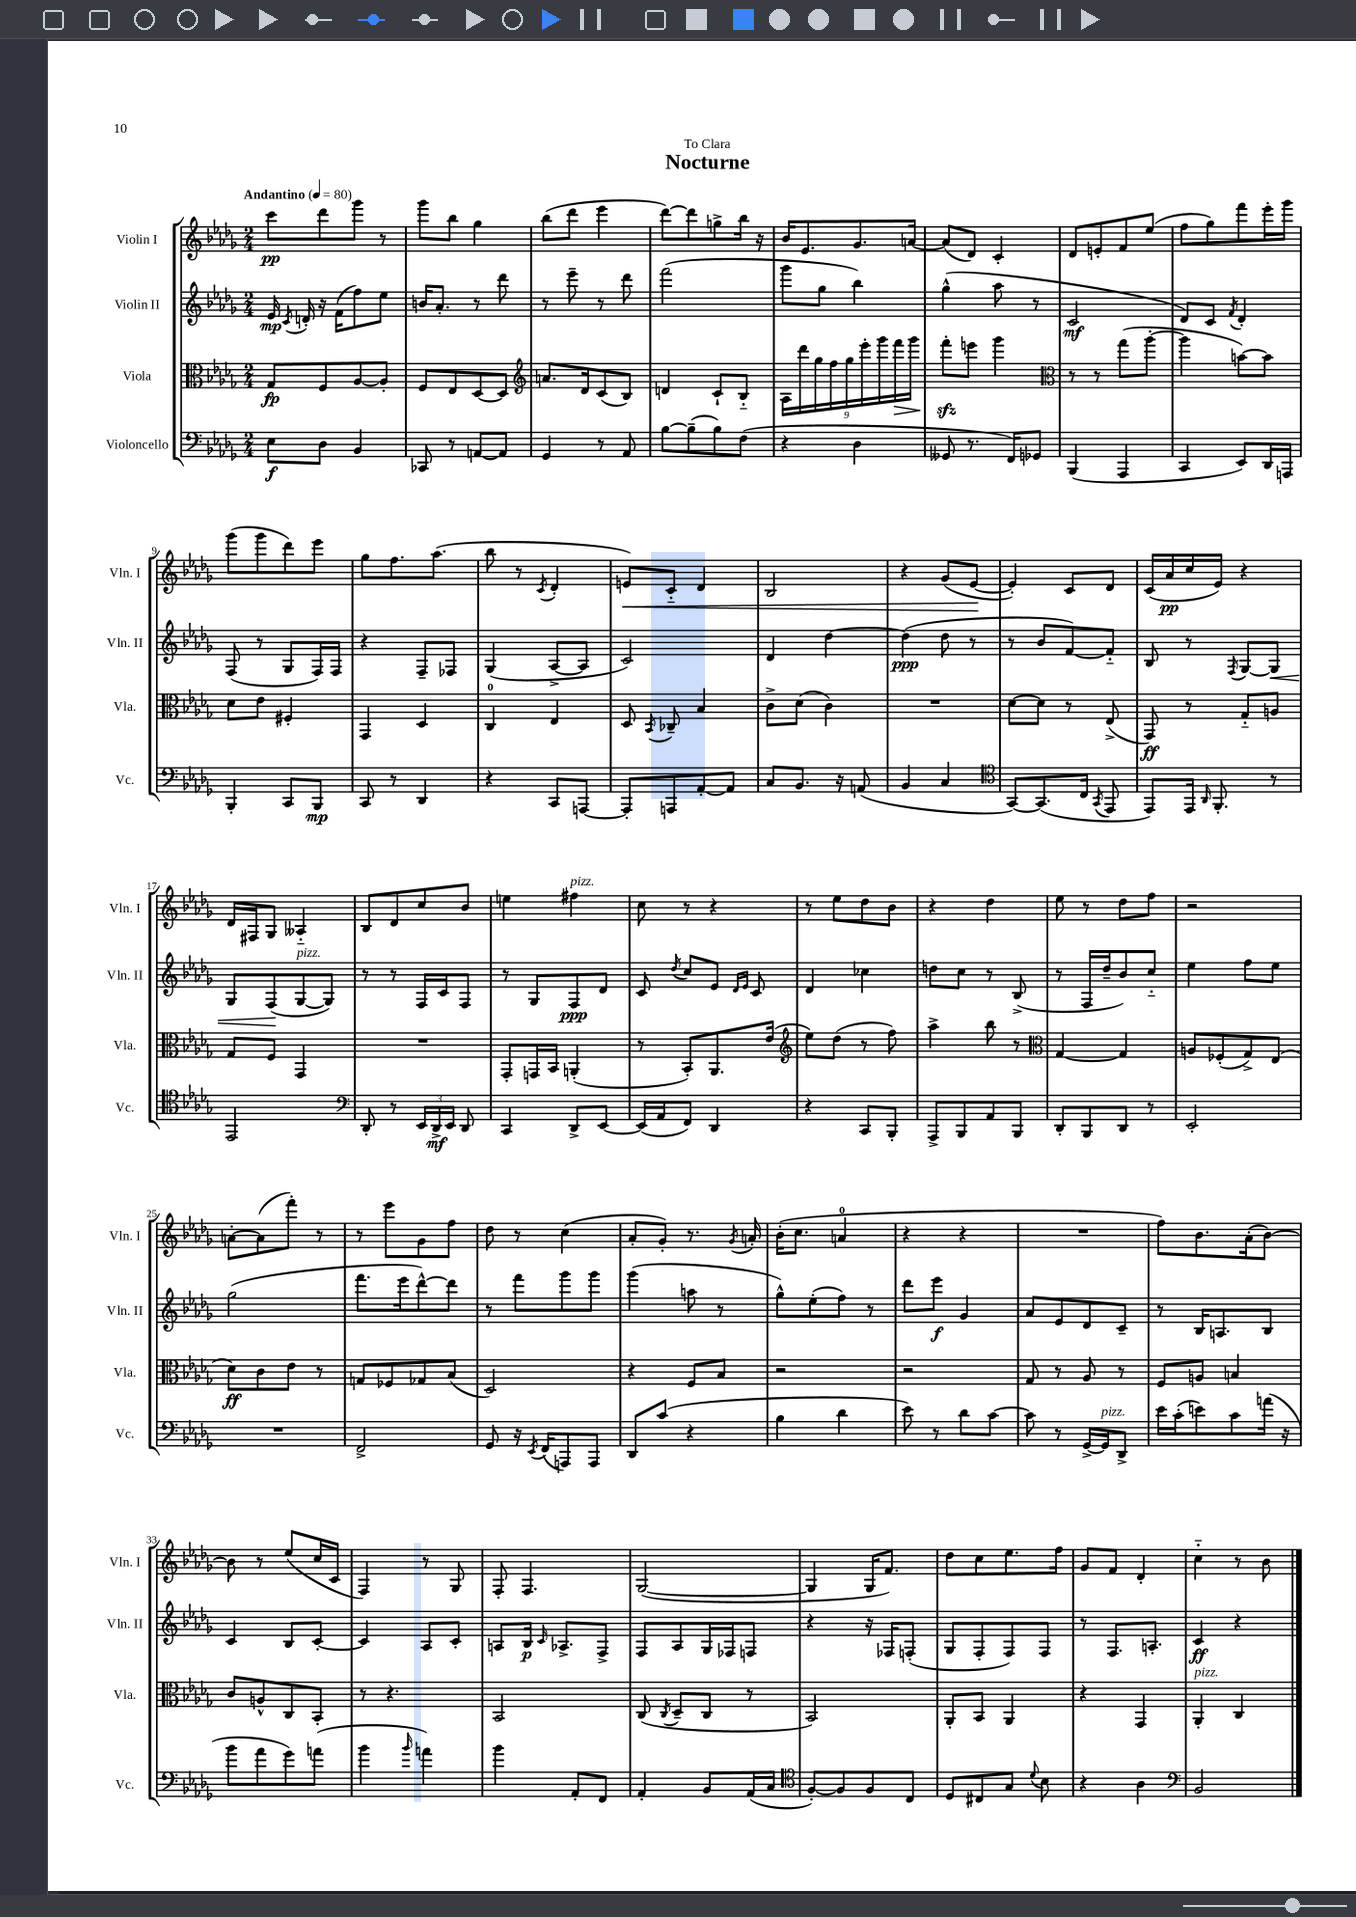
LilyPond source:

\header { title = "Nocturne" dedication = "To Clara" }
<<
\new StaffGroup <<
\new Staff = "s0" \with { instrumentName = "Violin I" shortInstrumentName = "Vln. I" } {
    \clef treble \key des \major \numericTimeSignature \time 2/4 \tempo "Andantino" 4 = 80
    \autoBeamOff c'''8[\pp des'''8 ges'''8] r8 |
    ges'''8[ bes''8] ges''4 |
    bes''8[( des'''8] ees'''4 |
    des'''8[~) des'''8 g''8-> bes''16] r16 |
    bes'16[ ees'8. ges'8. a'16]~ |
    a'8[( des'8]) c'4-. |
    des'8[ e'8-. f'8 ees''8]( |
    f''8[ ges''8) f'''8 ees'''16-. ges'''16] |
    ges'''8[( ges'''8 des'''8) ees'''8] |
    ges''8[ f''8. aes''8.]( |
    bes''8 r8 \acciaccatura { c'8 } des'4-. |
    e'8[\<) c'8]-_ des'4 |
    bes2 |
    r4 ges'8[( ees'8]~\! |
    ees'4-.) c'8[ des'8] |
    c'16[( aes'16\pp c''16 ees'16]) r4 |
    des'16[ fis16 ges8] aeses4-_ |
    bes8[ des'8 c''8 bes'8] |
    e''4 fis''4^\markup { \italic "pizz." } |
    c''8 r8 r4 |
    r8 ees''8[ des''8 bes'8] |
    r4 des''4 |
    ees''8 r8 des''8[ f''8] |
    r2 |
    a'8[~-. a'8( f'''8]-.) r8 |
    r8 ees'''8[ ges'8 f''8] |
    des''8 r8 c''4( |
    aes'8[-. ges'8]-.) r8. \acciaccatura { ges'8 } a'16-. |
    bes'16[-.( c''8.] a'4-0 |
    r4 r4 |
    R2 |
    f''8[) bes'8. aes'16-.( bes'8]~) |
    bes'8 r8 ees''8[( c''16 c'16] |
    f4) r8 ges8 |
    f8-. f4. |
    ges2~( |
    ges4 ges16[ f'8.]) |
    des''8[ c''8 ees''8. f''16] |
    ges'8[ f'8] des'4-. |
    c''4-_ r8 bes'8 \bar "|." |
}
\new Staff = "s1" \with { instrumentName = "Violin II" shortInstrumentName = "Vln. II" } {
    \clef treble \key des \major \numericTimeSignature \time 2/4
    \autoBeamOff ees'16\mp \acciaccatura { c'8 } d'16-. r16 f'16[( f''8) ees''8] |
    b'16[ aes'8.]-. r8 des'''8 |
    r8 ees'''8-- r8 des'''8 |
    f'''2( |
    ges'''8[ ges''8] bes''4) |
    ges''4-^( aes''8 r8 |
    c'2\mf |
    des'8[) c'8] \acciaccatura { f'8 } des'4-. |
    f8( r8 ges8[ f16) f16] |
    r4 f8[-- fes8] |
    ges4( aes8[~-> aes8] |
    c'2) |
    des'4 des''4~ |
    des''4\ppp( des''8 r8 |
    r8 bes'8[ f'8~) f'8]-_ |
    bes8 r8 \acciaccatura { f8 } ges8[~ ges8]\< |
    ges8[ f8\!( ges8~^\markup { \italic "pizz." } ges8]) |
    r8 r8 f16[ c'16 f8] |
    r8 ges8[ f8\ppp des'8] |
    c'8 \acciaccatura { des''8 } c''8[ ees'8] \grace { des'16[ ees'16] } c'8 |
    des'4 ces''4 |
    d''8[ c''8] r8 bes8->( |
    r8 f16[ des''16-- bes'8) c''8]-_ |
    ees''4 f''8[ ees''8] |
    ges''2( |
    f'''8.[ ees'''16 des'''8~-^) des'''8] |
    r8 f'''8[ ges'''8 ges'''8] |
    ges'''4( a''8 r8 |
    ges''8[-^) ees''8-.( f''8]) r8 |
    des'''8[ ees'''8]\f ges'4 |
    aes'8[ ees'8 des'8 c'8]-- |
    r8 bes16[ a8. bes8] |
    c'4 bes8[ c'8]~-. |
    c'4 aes8[ c'8]-. |
    a8[ bes16]\p \grace { c'16 } aes8.[-> f8]-> |
    f8[ aes8 ges16 fes16 f8] |
    r4 r16 fes16[ f8]-.( |
    ges8[ f8-. f8) f8] |
    r8 f8.[ a8.]-. |
    c'4\ff r4 \bar "|." |
}
\new Staff = "s2" \with { instrumentName = "Viola" shortInstrumentName = "Vla." } {
    \clef alto \key des \major \numericTimeSignature \time 2/4
    \autoBeamOff ges8[\fp f8 aes8~ aes8]-. |
    f8[ ees8 des8~ des8] |
    \clef treble a'8.[ des'16 c'8( bes8]) |
    d'4 c'8[-! bes8]-_ |
    \tuplet 9/8 { aes16[ des'''16 ges''16 f''16 ges''16 ees'''16-. ges'''16 f'''16\> ges'''16] } |
    f'''8[-.\sfz\! e'''8] ges'''4 |
    \clef alto r8 r8 ges''8[( aes''8]~-. |
    aes''4 b'8[~) b'8] |
    des'8[ ees'8] fis4-. |
    ges,4 des4 |
    c4-0 ees4 |
    des8 \acciaccatura { bes,8 } ces8-- bes4 |
    c'8[-> des'8]( c'4) |
    R2 |
    des'8[~ des'8] r8 ees8->( |
    ges,8\ff) r8 ges8[-_ a8] |
    ges8[ f8] ges,4 |
    R2 |
    ges,8[-. g,16 bes,16] a,4-.( |
    r8 bes,8[-.) aes,8. ees'16]( |
    \clef treble ees''8[) des''8]( r8 f''8) |
    aes''4-> bes''8 r8 |
    \clef alto ges4~ ges4 |
    a8[ fes8-.( ges8->) ees8]( |
    des'8[\ff) c'8 ees'8] r8 |
    g8[ fes8 ges8 bes8]( |
    des2) |
    r4 f8[ bes8] |
    r2 |
    r2 |
    ges8 r8 aes8 r8 |
    f8[ a8] b4 |
    c'8[ a8-^ c8 bes,8]-. |
    r8 r4. |
    bes,2 |
    c8( \acciaccatura { c8 } des8[-- c8] r8 |
    bes,2) |
    aes,8[-. bes,8] aes,4 |
    r4 ges,4 |
    aes,4-.^\markup { \italic "pizz." } c4 \bar "|." |
}
\new Staff = "s3" \with { instrumentName = "Violoncello" shortInstrumentName = "Vc." } {
    \clef bass \key des \major \numericTimeSignature \time 2/4
    \autoBeamOff ees8[\f des8] bes,4 |
    ces,8 r8 a,8[~ a,8] |
    ges,4 r8 aes,8 |
    bes8[~ bes8--( bes8) f8]( |
    r4 des4 |
    geses,8 r8. f,16[) ges,8] |
    bes,,4( aes,,4 |
    c,4 ees,8[) des,16 a,,16] |
    bes,,4-. c,8[ bes,,8]\mp |
    c,8 r8 des,4 |
    r4 c,8[ a,,8]~ |
    a,,8[-. a,,8 aes,8~-. aes,8] |
    c8[ bes,8.] r16 a,8( |
    bes,4 c4 |
    \clef tenor ges,8[~) ges,8.( c16] \acciaccatura { ges,8 } ees,8 |
    ees,8[) ees,16] \grace { aes,16 } f,8.-. r8 |
    ees,2 |
    \clef bass des,8-. r8 \tuplet 3/2 { ees,16[ des,16->\mf ees,16] } des,8 |
    c,4 des,8[-> ees,8]~ |
    ees,16[( aes,16 f,8]) des,4 |
    r4 c,8[ bes,,8]-. |
    aes,,8[-> bes,,8 aes,8 bes,,8] |
    des,8[-. bes,,8 des,8] r8 |
    ees,2-. |
    R2 |
    f,2-> |
    ges,8 r16 \acciaccatura { ees,8 } f,16[( a,,8) a,,8] |
    des,8[ c'8]( r4 |
    bes4 des'4 |
    ees'8) r8 des'8[ c'8]~ |
    c'8 r8 ges,16[~-> ges,16^\markup { \italic "pizz." } des,8]-> |
    ees'16[ c'16-.( e'8) c'8 a'16]( r16 |
    bes'8[ aes'8 ges'8) a'8]( |
    bes'4 \grace { bes'16 } a'4) |
    bes'4 aes,8[-. f,8] |
    aes,4-. bes,8[ aes,16( c16] |
    \clef tenor f8[~-.) f8 f8 c8] |
    des8[ cis8 ges8] \appoggiatura { des'8 } bes8 |
    r4 aes4 |
    \clef bass bes,2 \bar "|." |
}
>>
>>
